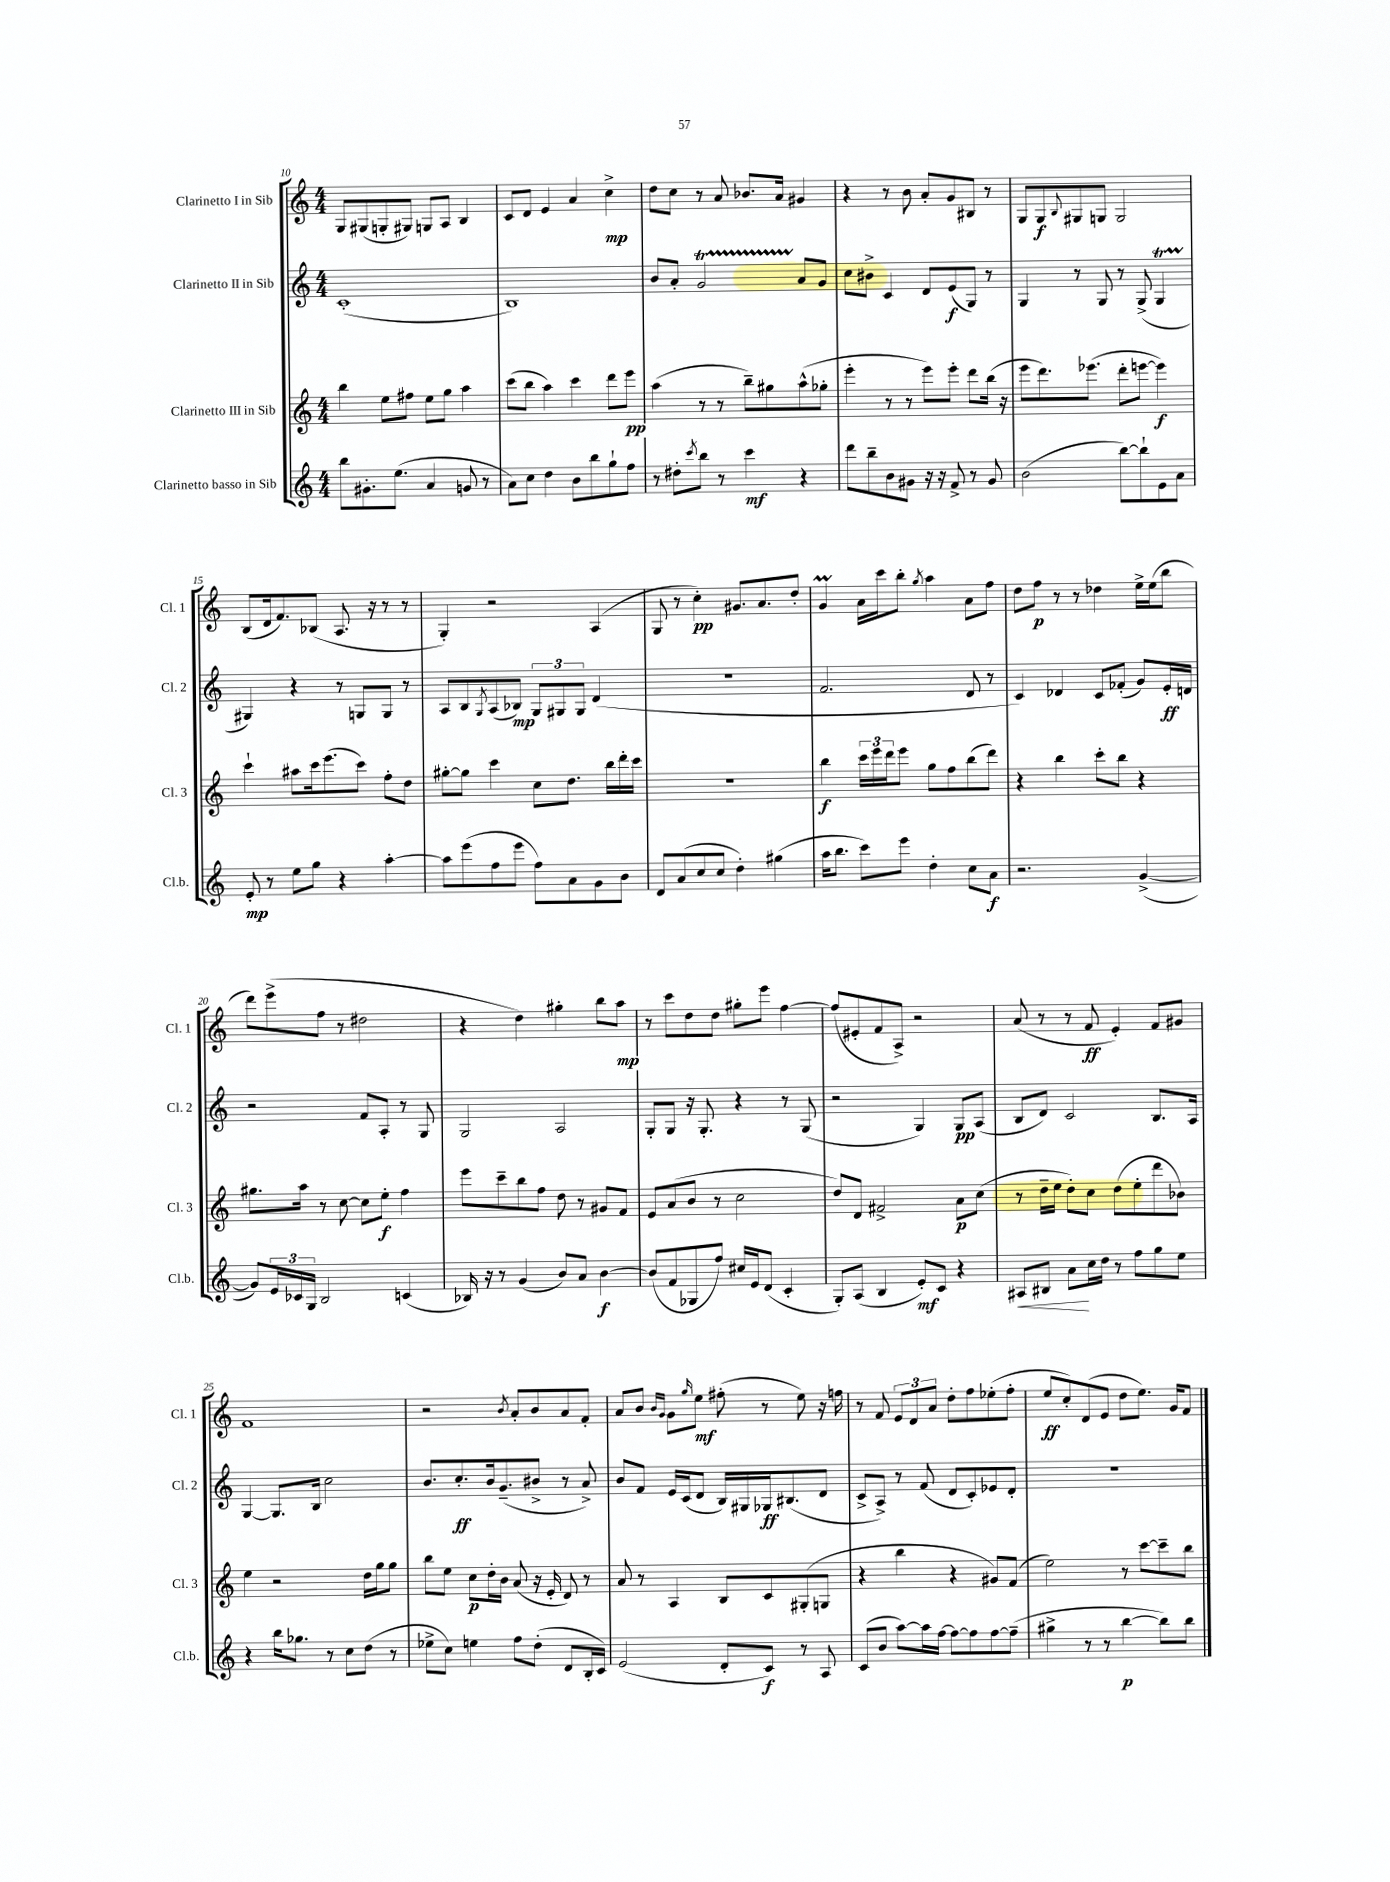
<<
\new StaffGroup <<
\new Staff = "s0" \with { instrumentName = "Clarinetto I in Sib" shortInstrumentName = "Cl. 1" } {
    \clef treble \key c \major \numericTimeSignature \time 4/4
    g8 gis8( g8-. gis8) g8 a8 b4 |
    c'8 d'8 e'4 a'4 c''4->\mp |
    d''8 c''8 r8 a'8 bes'8. a'16 gis'4 |
    r4 r8 b'8 a'8-. g'8 bis8 r8 |
    g8 g8\f \appoggiatura { b8 } gis8 g8 g2 |
    b8( d'16 f'8.) bes8( a8. r16 r8 r8 |
    g4-.) r2 a4( |
    g8 r8 c''4-.\pp) gis'8. a'8. d''8-. |
    g'4\prall a'16 c'''16 b''8-. \acciaccatura { g''8 } a''4 a'8 f''8 |
    d''8 f''8\p r8 r8 des''4 e''16-> e''16( b''8 |
    d'''8) e'''8->( f''8 r8 dis''2 |
    r4 d''4) gis''4-. b''8 a''8\mp |
    r8 c'''8 d''8 d''8 gis''8-. e'''8 f''4~ |
    f''8( eis'8-. f'8 a8->) r2 |
    a'8( r8 r8 f'8\ff e'4-.) f'8 gis'8 |
    f'1 |
    r2 \acciaccatura { b'8 } a'8-. b'8 a'8 f'8-. |
    a'8 b'8 \grace { b'16 g'16 } g'8 \grace { g''16 } e''8\mf fis''8-.( r8 e''8) r16 f''16 |
    r8 f'8 \tuplet 3/2 { e'8 d'8 a'8 } d''8-. f''8 ees''8-.( f''8-. |
    e''8\ff c''8-.) d'8( e'8 d''8 e''8.) g'16 f'8 \bar "|." |
}
\new Staff = "s1" \with { instrumentName = "Clarinetto II in Sib" shortInstrumentName = "Cl. 2" } {
    \clef treble \key c \major \numericTimeSignature \time 4/4
    c'1-.( |
    b1) |
    b'8 a'8-. g'2\startTrillSpan a'8\stopTrillSpan g'8 |
    c''8 bis'8-> c'4 d'8 e'8\f( g8) r8 |
    g4 r8 g8 r8 g8->( g4\startTrillSpan |
    gis4\stopTrillSpan) r4 r8 g8 g8 r8 |
    a8 b8 \acciaccatura { g8 } a8( bes8\mp) \tuplet 3/2 { g8 gis8 gis8 } d'4( |
    R1 |
    f'2. d'8 r8 |
    c'4) des'4 c'8 fes'8-.( g'8) e'16-.\ff d'16 |
    r2 f'8 a8-. r8 g8 |
    g2 a2 |
    g8-. g8 r16 g8.-. r4 r8 g8( |
    r2 g4) g8\pp a8( |
    b8 d'8) c'2 b8. a16 |
    g4~ g8. b16 c''2 |
    b'8. c''8.-.\ff b'16 g'8.--( bis'8-> r8 a'8->) |
    b'8 f'8 e'16 c'16( d'8 b16) gis16 ges16\ff bis8.( d'8 |
    c'8-> a8->) r8 f'8( d'8 c'8-.) ees'8 d'8-. |
    R1 \bar "|." |
}
\new Staff = "s2" \with { instrumentName = "Clarinetto III in Sib" shortInstrumentName = "Cl. 3" } {
    \clef treble \key c \major \numericTimeSignature \time 4/4
    b''4 e''8 fis''8 e''8 g''8 a''4 |
    c'''8( b''8 a''4) c'''4 d'''8 e'''8\pp |
    a''4( r8 r8 b''8--) gis''8 a''8-^( ges''8-. |
    e'''4-. r8 r8 e'''8) e'''8-. d'''8 b''16( r16 |
    e'''8 d'''8.) ees'''8.( d'''8-. e'''8~ e'''4\f) |
    c'''4-! ais''8 c'''16 e'''8.( c'''8) f''8-. d''8 |
    gis''8~-. gis''8 c'''4 c''8 d''8. b''16 d'''16-. c'''16 |
    r1 |
    b''4\f \tuplet 3/2 { c'''16 e'''16 d'''16 } e'''8 g''8 f''8 b''8( d'''8) |
    r4 b''4 c'''8-. b''8 r4 |
    gis''8. a''16 r8 c''8~ c''8 e''8-.\f f''4 |
    e'''8 c'''8-- b''8 f''8 d''8 r8 gis'8 f'8 |
    e'8 a'8( b'8 r8 c''2 |
    d''8) d'8 fis'2-> a'8\p c''8( |
    r8 d''16-- e''16 d''8-.) c''8 d''8( e''8-. d'''8 bes'8) |
    e''4 r2 d''16 g''16 g''8 |
    b''8 e''8 c''8\p d''16-. b'16 a'8( r16 e'16-. d'8) r8 |
    a'8 r8 a4 b8 c'8 gis8-.( g8 |
    r4 b''4 r4 gis'8) f'8( |
    e''2) r8 c'''8~ c'''8-- b''8 \bar "|." |
}
\new Staff = "s3" \with { instrumentName = "Clarinetto basso in Sib" shortInstrumentName = "Cl.b." } {
    \clef treble \key c \major \numericTimeSignature \time 4/4
    b''8 gis'8.-. e''8.( a'4 g'8 r8 |
    a'8) c''8 d''4 b'8 b''8 g''8-! f''8 |
    r8 dis''8-. \acciaccatura { c'''8 } b''8 r8 c'''4\mf r4 |
    d'''8 b''8-- b'8 gis'8 r16 r16 f'8-> r8 gis'8 |
    b'2( b''8~) b''8-! e'8 a'8 |
    e'8-.\mp r8 e''8 g''8 r4 a''4~-. |
    a''8 e'''8( f''8 e'''8 f''8) a'8 g'8 b'8 |
    d'8 a'8( c''8 c''8 d''4-.) gis''4( |
    a''16 b''8. c'''8) e'''8 d''4-. c''8 a'8\f |
    r2. g'4~->( |
    g'8) \tuplet 3/2 { e'16 ces'16 g16 } b2 c'4( |
    bes16) r16 r8 g'4( b'8) a'8 b'4~\f |
    b'8( f'8 ges8 f''8) cis''16 e'16 d'8( c'4-. |
    g8-.) a8( b4 e'8-.\mf) c'8 r4 |
    ais8\< bis8 a'8\! c''16 d''16 r8 f''8 g''8 e''8 |
    r4 b''16 ges''8. r8 c''8 d''8( r8 |
    ees''8-> c''8) e''4 f''8 d''8-.( d'8 b16-. c'16) |
    e'2( d'8-. c'8\f) r8 a8 |
    c'8( b'8 a''8~) a''16 f''16~ f''8~ f''8 f''8~ f''8--( |
    gis''4-> r8 r8 b''4~\p b''8) b''8 \bar "|." |
}
>>
>>
\layout { \context { \Score currentBarNumber = #10 } }
